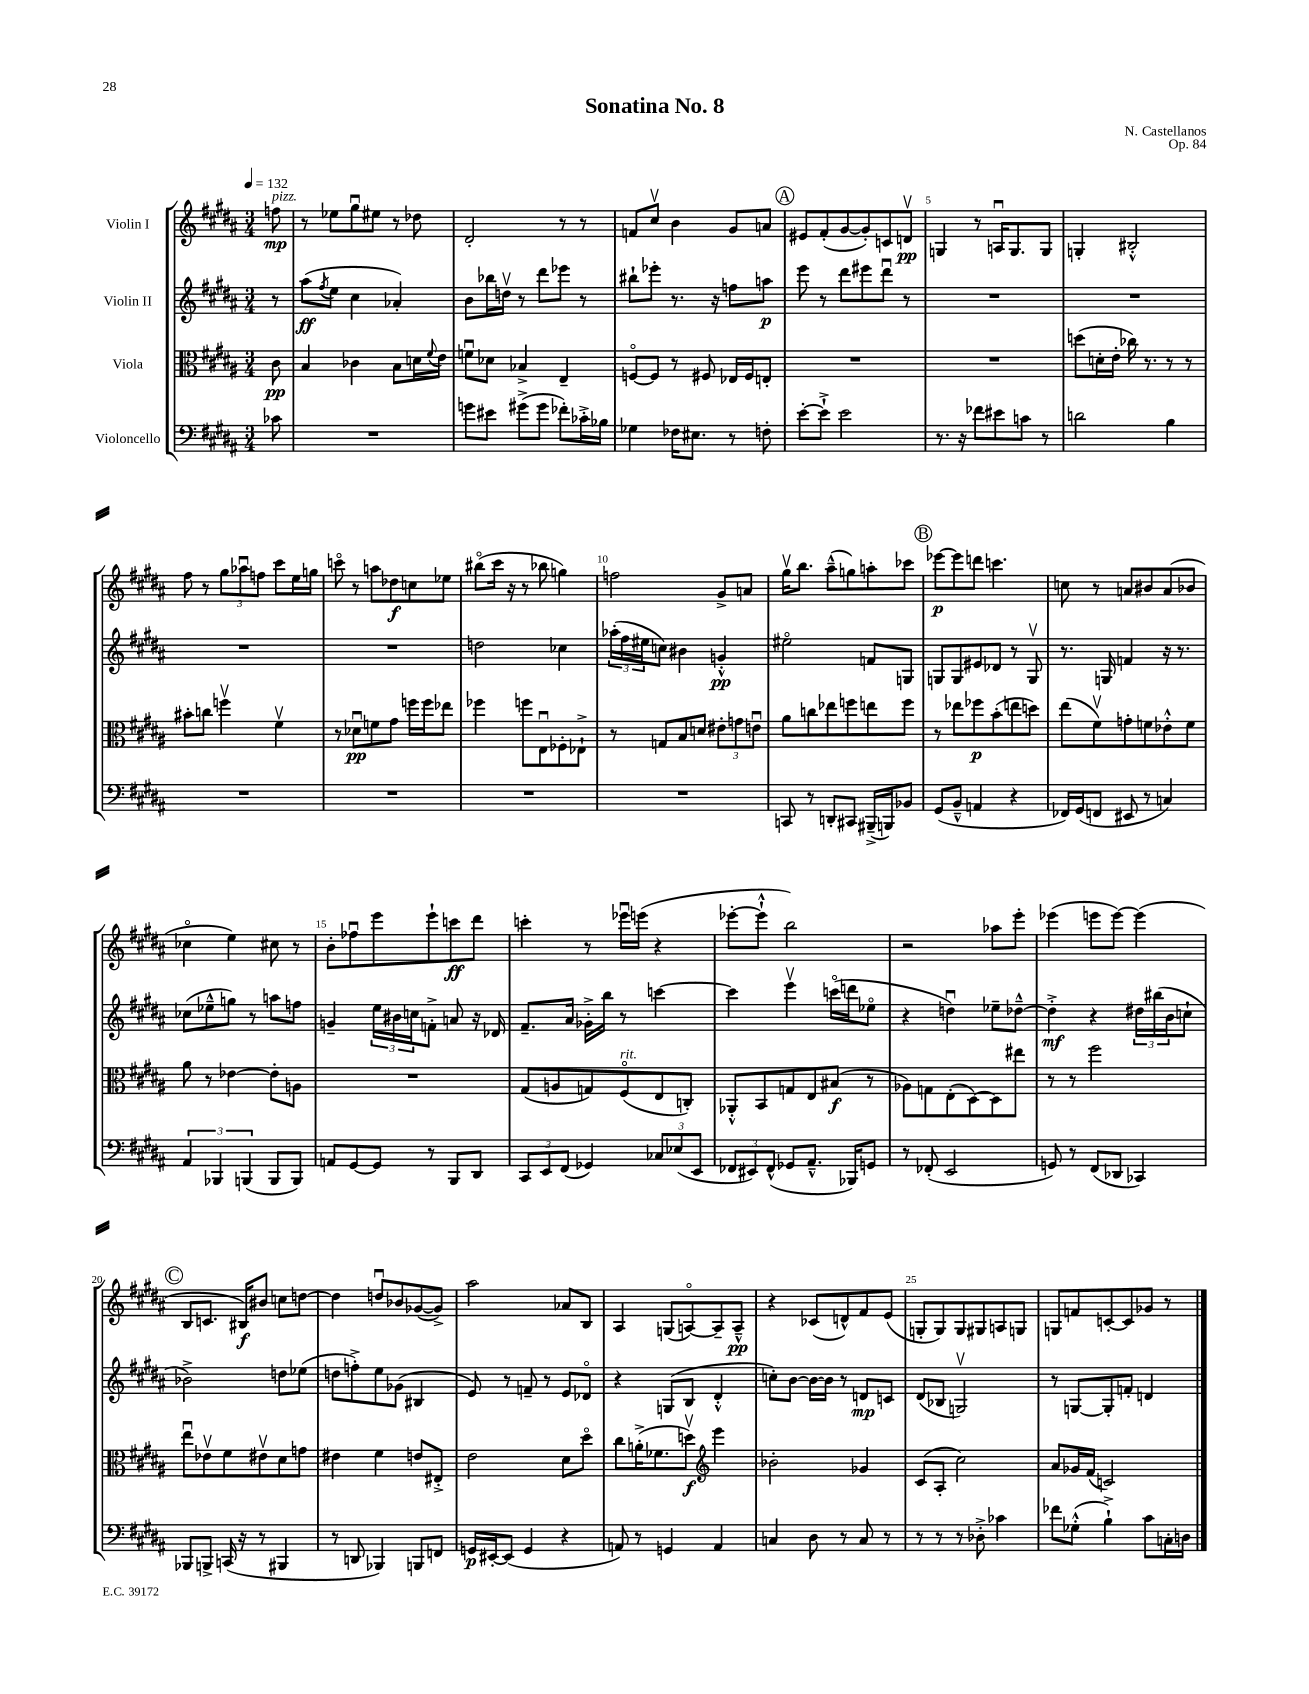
\header { title = "Sonatina No. 8" composer = "N. Castellanos" opus = "Op. 84" }
<<
\new StaffGroup <<
\new Staff = "s0" \with { instrumentName = "Violin I" } {
    \clef treble \key b \major \numericTimeSignature \time 3/4 \partial 8 \tempo 4 = 132
    f''8\mp^\markup { \italic "pizz." } |
    r8 ees''8 gis''8\downbow eis''8 r8 des''8 |
    dis'2-. r8 r8 |
    f'8 cis''8\upbow b'4 gis'8 a'8 |
    \mark \markup { \circle "A" } eis'8 fis'8-.( gis'8~ gis'8-.) c'8 d'8\upbow\pp |
    g4 r8 a16\downbow g8. g8 |
    g4-. bis2-.-^ |
    fis''8 r8 \tuplet 3/2 { gis''8 aes''8\downbow f''8 } cis'''8 e''16 g''16 |
    c'''8\flageolet r8 a''8 des''8\f c''8 ees''8 |
    bis''8\flageolet( cis'''16 r16 r8 bes''8 g''4) |
    f''2 gis'8-> a'8 |
    gis''16\upbow b''8. ais''8---^( g''8) a''8-. ces'''8 |
    \mark \markup { \circle "B" } ees'''8~\p ees'''8 d'''8 c'''4. |
    c''8 r8 a'8 bis'8 a'8( bes'8 |
    ces''4\flageolet e''4) cis''8 r8 |
    b'8-. fes''8\downbow e'''8 e'''8-! c'''8\ff dis'''8 |
    c'''4-. r8 ees'''16\downbow e'''16( r4 |
    ees'''8~-. ees'''8-!-^ b''2) |
    r2 aes''8 e'''8-. |
    ees'''4( e'''8 e'''8~) e'''4( |
    \mark \markup { \circle "C" } b8 c'8. bis16\f) bis'8 c''8 d''8~ |
    d''4 d''8\downbow bes'8 ges'8~( ges'8->) |
    ais''2 aes'8 b8 |
    ais4 g8( a8~\flageolet) a8-- a8---^\pp |
    r4 ces'8( d'8-^) fis'8 e'8( |
    g8-. g8) g8 gis8 a8 g8 |
    g8 f'8 c'8~-. c'8 ges'8 r8 \bar "|." |
}
\new Staff = "s1" \with { instrumentName = "Violin II" } {
    \clef treble \key b \major \numericTimeSignature \time 3/4 \partial 8
    r8 |
    ais''8\ff( \acciaccatura { fis''8 } e''8 cis''4 aes'4-.) |
    b'8 bes''16 d''16\upbow r8 dis'''8 ees'''8 r8 |
    bis''8-! ees'''8-. r8. r16 f''8 a''8\p |
    \mark \markup { \circle "A" } e'''8 r8 dis'''8 eis'''8 dis'''8\downbow r8 |
    R2. |
    R2. |
    R2. |
    R2. |
    d''2 ces''4 |
    \tuplet 3/2 { aes''16-.( fis''16 eis''16 } c''8) bis'4 g'4-.-^\pp |
    eis''2\flageolet f'8 g8 |
    \mark \markup { \circle "B" } g8 g8 eis'8 des'8 r8 g8\upbow |
    r8. g16 f'4 r16 r8. |
    ces''8( ees''8---^ g''8) r8 a''8 f''8 |
    g'4-- \tuplet 3/2 { e''16 bis'16 c''16 } f'8-.-> a'8 r16 des'16 |
    fis'8.-- ais'16 ges'16-.-> b''16 r8 c'''4~ |
    c'''4 e'''4\upbow c'''16\flageolet( d'''16 ees''8\flageolet |
    r4 d''4\downbow) ees''8-- des''8~---^ |
    des''4-.->\mf r4 \tuplet 3/2 { dis''16 bis''16( b'16 } c''8-! |
    \mark \markup { \circle "C" } bes'2->) d''8 ees''8( |
    d''8 f''8-.->) e''8 ges'8( bis4 |
    e'8) r8 f'8-- r8 e'8 des'8\flageolet |
    r4 g8( b8 dis'4-.-^ |
    c''8-.) b'8~ b'16~ b'16 r8 d'8\mp c'8 |
    dis'8( bes8 g2\upbow) |
    r8 g8~ g8-. f'8-. d'4 \bar "|." |
}
\new Staff = "s2" \with { instrumentName = "Viola" } {
    \clef alto \key b \major \numericTimeSignature \time 3/4 \partial 8
    cis'8\pp |
    b4 ces'4 b8 d'16 \appoggiatura { fis'8 } e'16 |
    f'8\downbow des'8 bes4-> e4-- |
    f8~\flageolet f8 r8 fis8 ees16 fis16 e8-. |
    \mark \markup { \circle "A" } R2. |
    R2. |
    d''8( d'16-. e'16-. ces''16) r8. r8 r8 |
    bis'8-. c''8 f''4\upbow fis'4\upbow |
    r8 des'8\downbow\pp f'8 gis'8 f''16 f''16 ees''8 |
    fes''4 f''8 e8\downbow fes8-. ees8-!-> |
    r8 g8 b8 d'8 \tuplet 3/2 { eis'8-. g'8 e'8\downbow } |
    ais'8 c''8 ees''8 f''8 e''8 f''8 |
    \mark \markup { \circle "B" } r8 ees''8 fes''8\p b'8-.( e''8 d''8) |
    e''8( fis'8\upbow) g'8-. f'8 ees'8-.-^ f'8 |
    ais'8 r8 ees'4~ ees'8-. a8 |
    R2. |
    gis8( a8 g8) fis8\flageolet^\markup { \italic "rit." }( e8 c8-.) |
    aes,8-.-^ b,8 g8 e8 bis8\f( r8 |
    aes8) g8 e8-.( dis8~) dis8 eis''8 |
    r8 r8 fis''2 |
    \mark \markup { \circle "C" } e''8\downbow ees'8\upbow fis'8 eis'8\upbow dis'8 g'8 |
    eis'4 fis'4 e'8 eis8-.-> |
    e'2 dis'8 dis''8\flageolet |
    cis''8 a'16-.->( fes'8. d''8\upbow\f) \clef treble e'''4 |
    bes'2-. ges'4 |
    cis'8( ais8-. cis''2) |
    ais'8 ges'16 fis'16( c'2) \bar "|." |
}
\new Staff = "s3" \with { instrumentName = "Violoncello" } {
    \clef bass \key b \major \numericTimeSignature \time 3/4 \partial 8
    ces'8 |
    R2. |
    g'8 eis'8 gis'8->( gis'8 fes'8-.) ces'16-.-> bes16 |
    ges4 fes16 eis8. r8 f8-. |
    \mark \markup { \circle "A" } e'8~-. e'8-!-> e'2 |
    r8. r16 fes'8 eis'8 c'8 r8 |
    d'2 b4 |
    R2. |
    R2. |
    R2. |
    R2. |
    c,8 r8 d,8-. cis,8 bis,,16--->( b,,16) bes,8 |
    \mark \markup { \circle "B" } gis,8( b,8---^ a,4 r4 |
    fes,16) gis,16( f,8 eis,8 r8 c4) |
    \tuplet 3/2 { ais,4 bes,,4 b,,4( } b,,8 b,,8) |
    a,8 gis,8~ gis,8 r8 b,,8 dis,8 |
    \tuplet 3/2 { cis,8 e,8 fis,8( } ges,4) \tuplet 3/2 { ces8 ees8( e,8 } |
    \tuplet 3/2 { fes,8 eis,8) fes,8-^( } ges,8 ais,8.---^ bes,,16) g,8 |
    r8 fes,8-.( e,2 |
    g,8) r8 fis,8( des,8 ces,4) |
    \mark \markup { \circle "C" } bes,,8 b,,8-> c,16( r16 r8 bis,,4 |
    r8 d,8 bes,,4) b,,8 f,8 |
    g,16\p eis,16~-. eis,8( g,4 r4 |
    a,8) r8 g,4 a,4 |
    c4 dis8 r8 c8 r8 |
    r8 r8 r8 des8-.-> ces'4 |
    fes'8 ges8-.-^( b4-!->) cis'8 c16-. d16 \bar "|." |
}
>>
>>
\layout { \context { \Score \override BarNumber.break-visibility = ##(#f #t #t) barNumberVisibility = #(every-nth-bar-number-visible 5) } }
